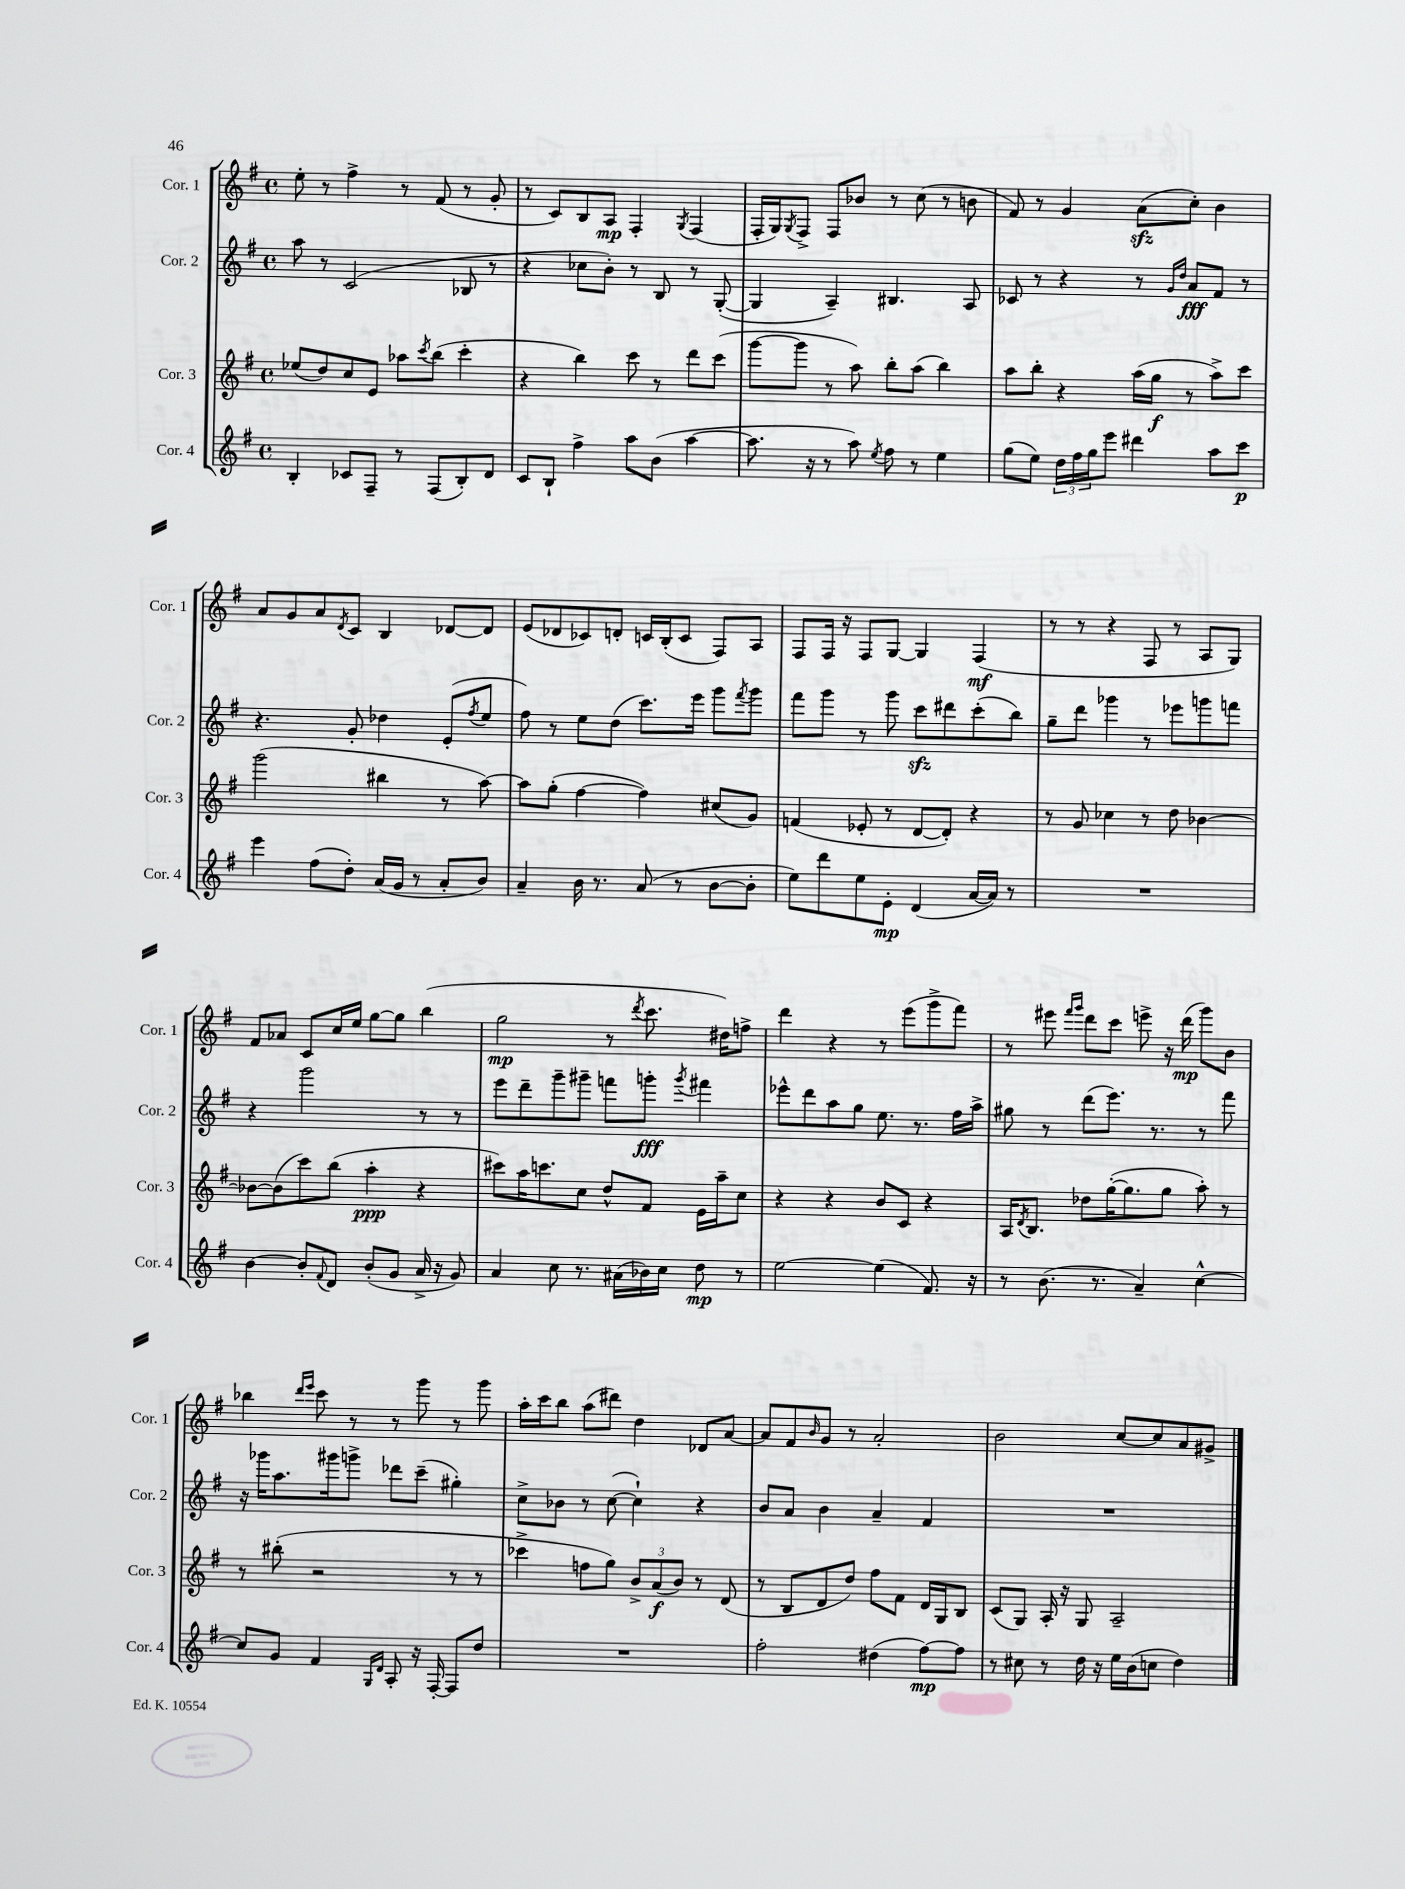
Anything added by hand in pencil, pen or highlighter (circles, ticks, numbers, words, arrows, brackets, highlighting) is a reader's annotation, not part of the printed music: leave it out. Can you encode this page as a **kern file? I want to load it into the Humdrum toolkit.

**kern	**dynam	**kern	**dynam	**kern	**dynam	**kern	**dynam
*part4	*part4	*part3	*part3	*part2	*part2	*part1	*part1
*staff4	*staff4	*staff3	*staff3	*staff2	*staff2	*staff1	*staff1
*I"Cor. 4	*	*I"Cor. 3	*	*I"Cor. 2	*	*I"Cor. 1	*
*I'Cor. 4	*	*I'Cor. 3	*	*I'Cor. 2	*	*I'Cor. 1	*
*clefG2	*	*clefG2	*	*clefG2	*	*clefG2	*
*k[f#]	*	*k[f#]	*	*k[f#]	*	*k[f#]	*
*M4/4	*	*M4/4	*	*M4/4	*	*M4/4	*
*met(c)	*	*met(c)	*	*met(c)	*	*met(c)	*
=2	=2	=2	=2	=2	=2	=2	=2
4B'/	.	(8ee-X/L	.	8aa\	.	8ee'\	.
.	.	8dd/)	.	8r	.	8r	.
8c-X/L	.	8cc/	.	(2c/	.	4ff#^\	.
8F#~/J	.	8e/J	.	.	.	.	.
8r	.	8aa-X\L	.	.	.	8r	.
.	.	8qccc/	.	.	.	.	.
(8F#/L	.	(8bb\J	.	.	.	(8f#/	.
8B'/)	.	4ccc'\	.	8B-X/	.	8r	.
8d/J	.	.	.	8r	.	8g'/	.
=3	=3	=3	=3	=3	=3	=3	=3
8c/L	.	4r	.	4r	.	8r	.
8B`/J	.	.	.	.	.	8c/L)	.
4ff#^\	.	4bb\)	.	8cc-X\L	.	8B/	.
.	.	.	.	8b'\J)	.	8A/J	mp
8aa\L	.	8ccc\	.	8r	.	4F#'/	.
(8b\J	.	8r	.	8B/	.	.	.
.	.	.	.	.	.	8qG/	.
[4aa\	.	8ddd\L	.	8r	.	(4F#/	.
.	.	(8ccc\J	.	([8G'/	.	.	.
=4	=4	=4	=4	=4	=4	=4	=4
8.aa\]	.	[8ggg\L	.	4G/]	.	16F#'/LL	.
.	.	.	.	.	.	16G/J)	.
.	.	.	.	.	.	8qG/	.
.	.	8ggg\J]	.	.	.	8F#^/J	.
16r	.	.	.	.	.	.	.
8r	.	8r	.	4A~/)	.	8F#/L	.
8aa\)	.	8aa\)	.	.	.	8b-X/J	.
8qee/	.	.	.	.	.	.	.
8ff#\	.	8bb'\L	.	4.B#X/	.	8r	.
8r	.	(8aa\J	.	.	.	(8cc\	.
4ee\	.	4bb\)	.	.	.	8r	.
.	.	.	.	8A/	.	8bn\	.
=5	=5	=5	=5	=5	=5	=5	=5
(8gg\L	.	8aa\L	.	8c-X/	.	8f#/)	.
8ee\J)	.	8bb'\J	.	8r	.	8r	.
24dd\LL	.	4r	.	4r	.	4g/	.
24ff#\	.	.	.	.	.	.	.
24gg\J	.	.	.	.	.	.	.
8eee\J	.	.	.	.	.	.	.
4ddd#X\	.	(16aa\LL	.	8r	.	(8azz\L	.
.	.	16gg\JJ	f	.	.	.	.
.	.	.	.	16qqg/LL	.	.	.
.	.	.	.	16qqdd/JJ	.	.	.
.	.	8r	.	8a/L	fff	8cc'\J)	.
8aa\L	.	8aa^\L)	.	8f#/J	.	4b\	.
8ccc\J	p	8ccc\J	.	8r	.	.	.
!!LO:LB:g=z
=6	=6	=6	=6	=6	=6	=6	=6
4eee\	.	(2ggg\	.	4.r	.	8a/L	.
.	.	.	.	.	.	8g/	.
(8ff#\L	.	.	.	.	.	8a/	.
.	.	.	.	.	.	8qd/	.
8dd'\J)	.	.	.	8g'/	.	8c/J	.
(16a/LL	.	4bb#X\	.	4dd-X\	.	4B/	.
16g/JJ	.	.	.	.	.	.	.
8r	.	.	.	.	.	.	.
8a'/L	.	8r	.	(8e'/L	.	[8d-X/L	.
.	.	.	.	8qff#/	.	.	.
8b/J)	.	[8aa\)	.	8ee/J	.	8d-/J]	.
=7	=7	=7	=7	=7	=7	=7	=7
4a~/	.	8aa\L]	.	8ff#\)	.	(8e/L	.
.	.	(8gg'\J	.	8r	.	8d-X/	.
16b\	.	[4ff#\	.	8ee\L	.	8c-X/)	.
8.r	.	.	.	.	.	.	.
.	.	.	.	(8dd\J	.	8dn'/J	.
(8a/	.	4ff#\])	.	8.ccc\L)	.	16cn/LL	.
.	.	.	.	.	.	(16B'/J	.
8r	.	.	.	.	.	8c/J	.
.	.	.	.	16eee\Jk	.	.	.
[8b\L	.	(8cc#X/L	.	8ggg\L	.	8F#/L)	.
.	.	.	.	8qfff#/	.	.	.
8b'\J]	.	8g/J)	.	8ggg\J	.	8A/J	.
=8	=8	=8	=8	=8	=8	=8	=8
8ee\L)	.	(4fn/	.	8fff#\L	.	8F#/L	.
8ddd\	.	.	.	8ggg\J	.	16F#/Jk	.
.	.	.	.	.	.	16r	.
8ee\	.	8e-X'/	.	8r	.	8F#/L	.
8e'\J	mp	8r	.	8ggg\	.	[8G/J	.
(4d/	.	[8d/L	.	8ccczz\L	.	4G/]	.
.	.	8d'/J])	.	8ddd#X\	.	.	.
[16a/LL	.	4r	.	(8ccc'\	.	(4F#/	mf
16a/JJ])	.	.	.	.	.	.	.
8r	.	.	.	8bb\J)	.	.	.
=9	=9	=9	=9	=9	=9	=9	=9
1r	.	8r	.	8gg~\L	.	8r	.
.	.	8g/	.	8ddd\J	.	8r	.
.	.	4cc-X\	.	4ggg-X\	.	4r	.
.	.	8r	.	8r	.	8F#/	.
.	.	8dd\	.	8eee-X\L	.	8r	.
.	.	[4b-X\	.	8gggn\	.	8A/L	.
.	.	.	.	8fffn\J	.	8G/J)	.
!!LO:LB:g=z
=10	=10	=10	=10	=10	=10	=10	=10
[4b\	.	8b-X\L_	.	4r	.	8f#/L	.
.	.	(8b-\]	.	.	.	8a-X/J	.
8b'/L]	.	8ccc\)	.	2ggg\	.	8c/L	.
8qqf#/	.	.	.	.	.	.	.
8d/J	.	(8bb\J	.	.	.	16cc/L	.
.	.	.	.	.	.	16ee/JJ	.
(8b'/L	.	4aa'\	ppp	.	.	[8gg\L	.
8g/J	.	.	.	.	.	8gg\J]	.
16a^/	.	4r	.	8r	.	(4bb\	.
16r	.	.	.	.	.	.	.
8g/)	.	.	.	8r	.	.	.
=11	=11	=11	=11	=11	=11	=11	=11
4a/	.	8ccc#X\L)	.	8eee\L	.	2gg\	mp
.	.	16aa\K	.	8ddd~\	.	.	.
.	.	8.cccn\	.	.	.	.	.
8cc\	.	.	.	8ggg~\	.	.	.
8.r	.	8cc\J	.	8ggg#X~\J	.	.	.
.	.	8dd^^/L	.	8fffn\L	.	8r	.
(16a#X\LL	.	.	.	.	.	.	.
.	.	.	.	.	.	8qddd/	.
16b-X\)	.	8f#/J	.	8gggn'\J	fff	8.ccc\	.
16cc\JJ	.	.	.	.	.	.	.
.	.	.	.	8qggg/	.	.	.
8dd\	mp	16e\LL	.	4fff#X\	.	.	.
.	.	16aa~\J	.	.	.	16dd#X\KL)	.
8r	.	8cc\J	.	.	.	8ffn^\J	.
=12	=12	=12	=12	=12	=12	=12	=12
[2ee\	.	4r	.	8eee-X^^\L	.	4ddd\	.
.	.	.	.	8ddd\	.	.	.
.	.	4r	.	8aa\	.	4r	.
.	.	.	.	8gg\J	.	.	.
(4ee\]	.	8b/L	.	8.ee\	.	8r	.
.	.	8c/J	.	.	.	(8eee\L	.
.	.	.	.	8.r	.	.	.
8.f#/)	.	4r	.	.	.	8ggg^\	.
.	.	.	.	16ff#\LL	.	8fff#\J)	.
16r	.	.	.	16aa^\JJ	.	.	.
=13	=13	=13	=13	=13	=13	=13	=13
8r	.	16A/KL	.	8gg#X\	.	8r	.
.	.	8qd/	.	.	.	.	.
.	.	8.B/J	.	.	.	.	.
(8.b\	.	.	.	8r	.	8eee#X\	.
.	.	.	.	.	.	16qqfff#/LL	.
.	.	.	.	.	.	16qqggg/JJ	.
.	.	8dd-X\L	.	(8ddd\L	.	8ddd\L	.
8.r	.	.	.	.	.	.	.
.	.	([16gg'\K	.	8.eee\J)	.	8ccc\J	.
.	.	8.gg\]	.	.	.	.	.
4a~/)	.	.	.	.	.	8eeen^\	.
.	.	.	.	8.r	.	.	.
.	.	8gg\J	.	.	.	16r	.
.	.	.	.	.	.	(16ddd\	mp
[4cc^^\	.	8aa'\)	.	8r	.	8ggg\L)	.
.	.	8r	.	8fff#\	.	8b\J	.
!!LO:LB:g=z
=14	=14	=14	=14	=14	=14	=14	=14
8cc/L]	.	8r	.	16r	.	4bb-X\	.
.	.	.	.	16ggg-X\KL	.	.	.
8g/J	.	(8bb#X'\	.	8.aa\	.	.	.
.	.	.	.	.	.	16qqddd/LL	.
.	.	.	.	.	.	16qqeee/JJ	.
4f#/	.	2r	.	.	.	8ccc\	.
.	.	.	.	16ggg#X\k	.	.	.
.	.	.	.	8gggn^\J	.	8r	.
16qqG/LL	.	.	.	.	.	.	.
16qqd/JJ	.	.	.	.	.	.	.
8A'/	.	.	.	8ddd-X\L	.	8r	.
16r	.	.	.	(8ccc~\J	.	8ggg\	.
[16F#'/	.	.	.	.	.	.	.
8F#/L]	.	8r	.	4gg#X'\)	.	8r	.
8dd/J	.	8r	.	.	.	8ggg\	.
=15	=15	=15	=15	=15	=15	=15	=15
1r	.	4ccc-X^\	.	8cc^\L	.	16aa'\LL	.
.	.	.	.	.	.	16ccc\J	.
.	.	.	.	8b-X\J	.	8bb\J	.
.	.	8ffn\L	.	8r	.	(8aa\L	.
.	.	8gg\J)	.	([8cc\	.	8ddd#X\J)	.
.	.	12b^/L	.	4cc`\])	.	4dd\	.
.	.	(12a/	f	.	.	.	.
.	.	12b/J)	.	.	.	.	.
.	.	8r	.	4r	.	8d-X/L	.
.	.	(8d/	.	.	.	[8a/J	.
=16	=16	=16	=16	=16	=16	=16	=16
2ff#'\	.	8r	.	8b/L	.	8a/L]	.
.	.	8B/L	.	8a/J	.	8f#/	.
.	.	.	.	.	.	16qqb/	.
.	.	8d/	.	4b\	.	8g/J	.
.	.	8dd/J)	.	.	.	8r	.
(4dd#X\	.	8ff#\L	.	4a~/	.	2a'/	.
.	.	8f#\J	.	.	.	.	.
[8ff#\L)	mp	16d/LL	.	4f#/	.	.	.
.	.	16G/J	.	.	.	.	.
8ff#\J]	.	8B/J	.	.	.	.	.
=17	=17	=17	=17	=17	=17	=17	=17
8r	.	(8c/L	.	1r	.	2b\	.
8cc#X\	.	8G/J)	.	.	.	.	.
8r	.	16A'/	.	.	.	.	.
.	.	16r	.	.	.	.	.
16dd\	.	8G/	.	.	.	.	.
16r	.	.	.	.	.	.	.
16ee\LL	.	2A~/	.	.	.	[8cc/L	.
(16b\J	.	.	.	.	.	.	.
8ccn\J	.	.	.	.	.	8cc/]	.
4dd\)	.	.	.	.	.	8a/	.
.	.	.	.	.	.	8g#X^/J	.
==	==	==	==	==	==	==	==
*-	*-	*-	*-	*-	*-	*-	*-
